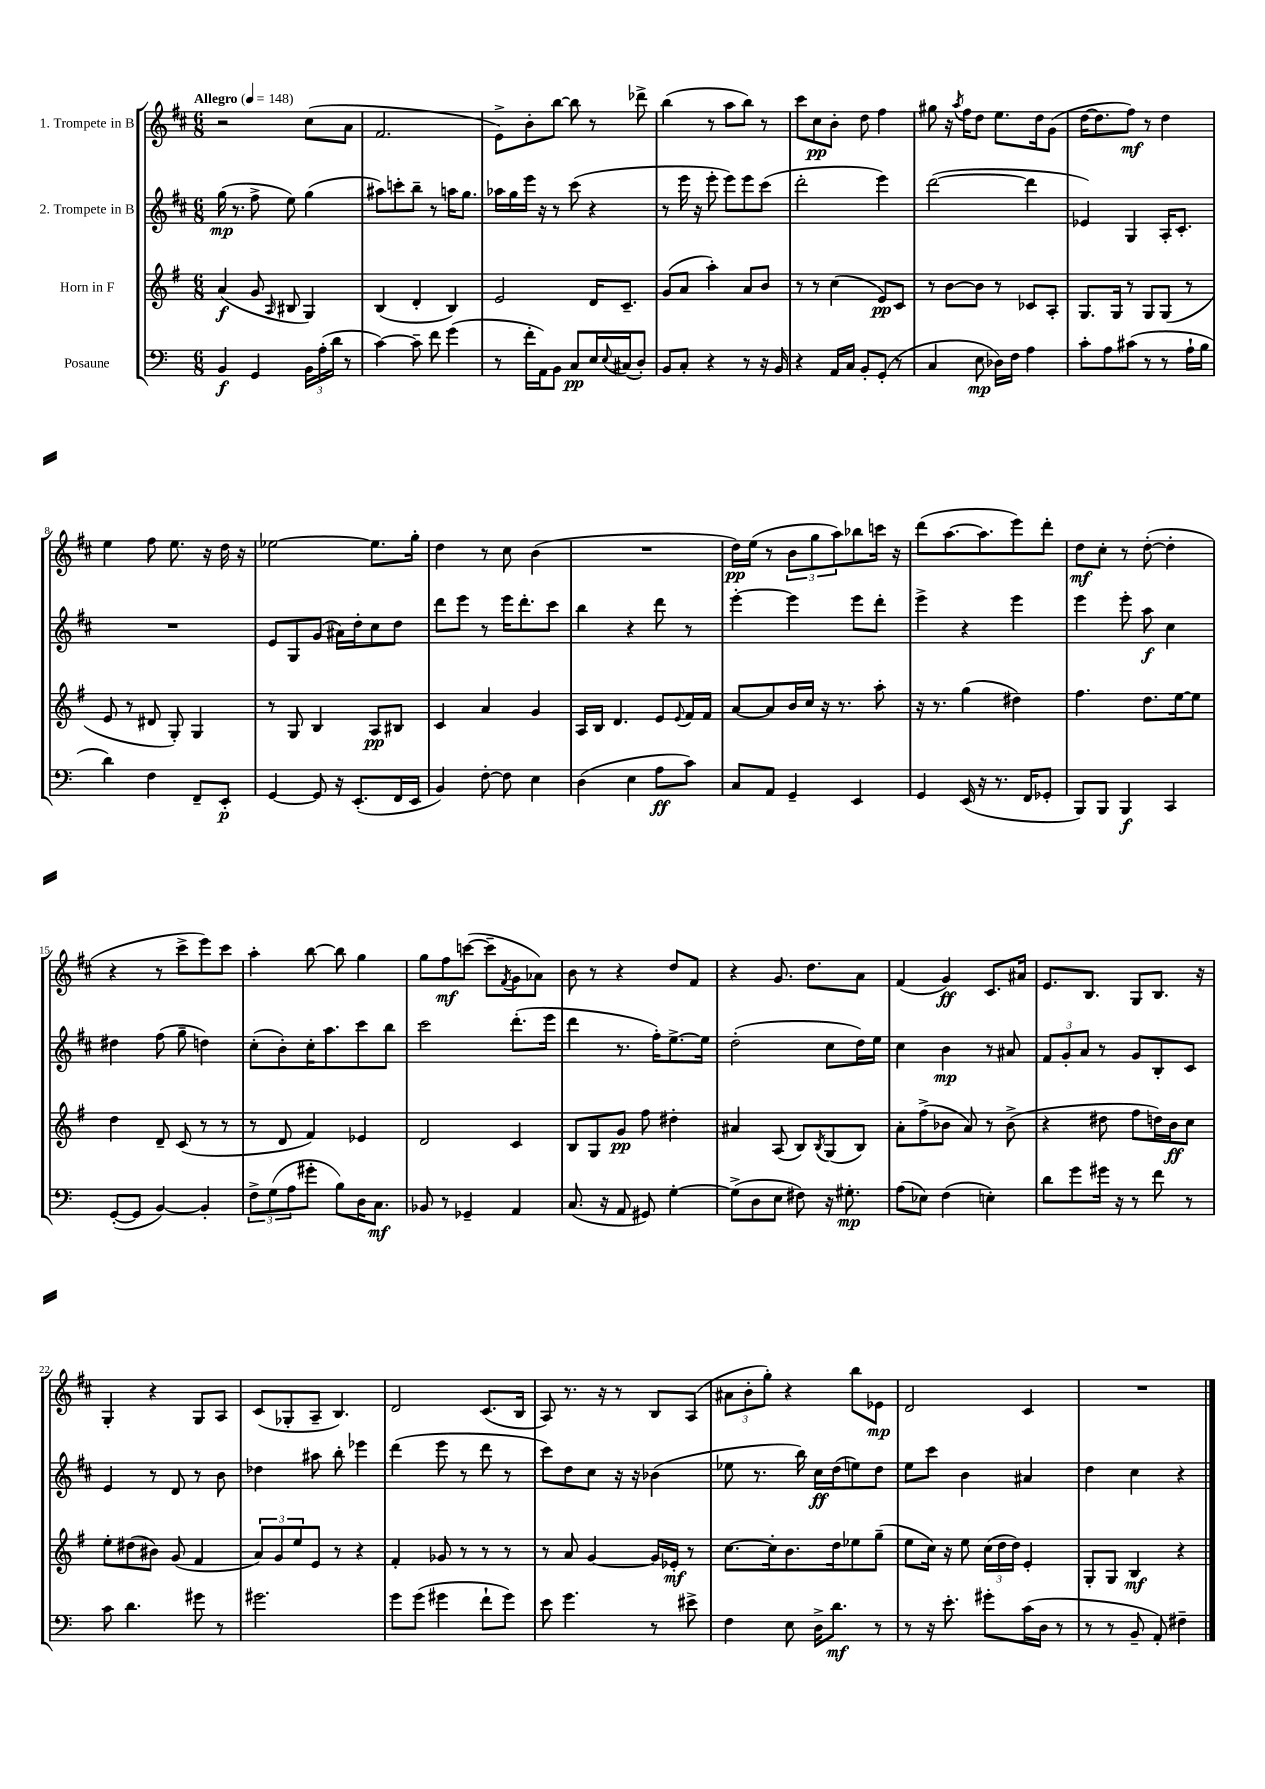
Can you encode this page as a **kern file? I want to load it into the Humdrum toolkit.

**kern	**kern	**kern	**kern
*staff4	*staff3	*staff2	*staff1
*clefF4	*clefG2	*clefG2	*clefG2
*k[]	*k[f#]	*k[f#c#]	*k[f#c#]
*M6/8	*M6/8	*M6/8	*M6/8
*MM148	*MM148	*MM148	*MM148
4BB	(4a	(16gg	2r
.	.	8.r	.
4GG	8g	8ff#^	.
.	16qqA	.	.
.	8B#	8ee)	.
24BB	4G)	(4gg	(8cc#
(24A'	.	.	.
24d	.	.	.
8r	.	.	8a
=	=	=	=
[4c)	(4B	8aa#)	2.f#
.	.	8ccc'	.
8c~]	4d'	8bb~	.
8f	.	8r	.
(4g	4B)	16aa	.
.	.	8.gg	.
=	=	=	=
8r	2e	16aa-	8e^)
.	.	16gg	.
16f'	.	16eee	8b'
16AA)	.	16r	.
8BB	.	8r	[8bb
8C	.	(8ccc#	8bb]
16E	16d	4r	8r
8qqE	.	.	.
(16C#	8.c~	.	.
8D')	.	.	8ddd-^
=	=	=	=
8BB	(8g	8r	(4bb
8C'	8a	16eee	.
.	.	16r	.
4r	4aa')	8eee'	8r
.	.	8eee)	8aa
8r	8a	8eee	8bb)
16r	8b	(8ccc#	8r
16BB	.	.	.
=	=	=	=
4r	8r	2ddd'	8ccc#
.	8r	.	8cc#
16AA	(4cc	.	8b'
16C	.	.	.
8BB'	.	.	8dd
(8GG'	8e)	4eee)	4ff#
8r	8c	.	.
=	=	=	=
4C	8r	([2ddd	8gg#
.	[8b	.	16r
.	.	.	8qaa
.	.	.	16ff#
8E	8b]	.	8dd
16D-)	8r	.	8.ee
16F	.	.	.
4A	8c-	4ddd]	.
.	.	.	16dd
.	8A'	.	(8g
=	=	=	=
8c'	8.G	4e-)	[16dd
.	.	.	8.dd]
8A	.	.	.
.	16G	.	.
(8c#	8r	4G	8ff#)
8r	8G	.	8r
8r	(8G	16A'	4dd
.	.	8.c#'	.
16A`	8r	.	.
16B	.	.	.
=	=	=	=
4d)	8e	2.r	4ee
.	8r	.	.
4F	8d#	.	8ff#
.	8G')	.	8.ee
8FF~	4G	.	.
.	.	.	16r
8EE'	.	.	16dd
.	.	.	16r
=	=	=	=
[4GG	8r	8e	[2ee-
.	8G	8G	.
8GG]	4B	(8g	.
16r	.	16a#)	.
(8.EE'	.	16dd'	.
.	8A	8cc#	8.ee-]
16FF	8B#	8dd	.
16EE	.	.	16gg'
=	=	=	=
4BB)	4c	8ddd	4dd
.	.	8eee	.
[8F'	4a	8r	8r
8F]	.	16eee	8cc#
.	.	8.ddd'	.
4E	4g	.	(4b
.	.	8ccc#	.
=	=	=	=
(4D	16A	4bb	2.r
.	16B	.	.
.	4.d	.	.
4E	.	4r	.
8A	8e	8ddd	.
.	8qqe	.	.
8c)	16f#	8r	.
.	16f#	.	.
=	=	=	=
8C	[8a	[4eee'	16dd)
.	.	.	(16ee
8AA	8a]	.	8r
4GG~	16b	4eee]	12b
.	16cc	.	.
.	.	.	12gg
.	16r	.	.
.	.	.	12aa)
.	8.r	.	.
4EE	.	8eee	8bb-
.	8aa'	8ddd'	16ccc
.	.	.	16r
=	=	=	=
4GG	16r	4eee^	(8ddd
.	8.r	.	.
.	.	.	[8.aa
(16EE	(4gg	4r	.
16r	.	.	8.aa]
8.r	.	.	.
.	4dd#)	4eee	8eee)
16FF	.	.	.
8GG-'	.	.	8ddd'
=	=	=	=
8BBB)	4.ff#	4eee	8dd
8BBB	.	.	8cc#'
4BBB	.	8eee'	8r
.	8.dd	8aa	([8dd'
4CC	.	4cc#	4dd']
.	[16ee	.	.
.	8ee]	.	.
=	=	=	=
([8GG'	4dd	4dd#	4r
8GG]	.	.	.
[4BB)	8d~	(8ff#	8r
.	(8c	8gg~	8ccc#^
4BB']	8r	4dd)	8eee)
.	8r	.	8ccc#
=	=	=	=
12F^	8r	(8cc#'	4aa'
(12G	.	.	.
.	8d	8b')	.
12A	.	.	.
8g#'	4f#)	16cc#'	[8bb
.	.	8.aa	.
8B)	.	.	8bb]
16D	4e-	8ccc#	4gg
8.C	.	.	.
.	.	8bb	.
=	=	=	=
8BB-	2d	2ccc#	8gg
8r	.	.	8ff#
4GG-~	.	.	([8ccc
.	.	.	8ccc~]
.	.	.	8qf#
4AA	4c	(8.ddd'	8g
.	.	.	8a-)
.	.	16eee	.
=	=	=	=
(8.C	8B	4ddd	8b
.	8G	.	8r
16r	.	.	.
8AA	8g	8.r	4r
8GG#)	8ff#	.	.
.	.	16ff#')	.
[4G'	4dd#'	[8.ee^	8dd
.	.	.	8f#
.	.	16ee]	.
=	=	=	=
(8G^]	4a#	(2dd'	4r
8D	.	.	.
8E	(8A	.	8.g
8F#)	8B)	.	.
.	.	.	8.dd
.	8qB	.	.
16r	(8G	8cc#	.
8.G#'	.	.	.
.	8B)	16dd)	8a
.	.	16ee	.
=	=	=	=
(8A	8a'	4cc#	(4f#
8E-)	(8ff#^	.	.
(4F	8b-	4b	4g)
.	8a)	.	.
4E')	8r	8r	8.c#
.	(8b-^	8a#	.
.	.	.	16a#
=	=	=	=
8d	4r	12f#	8.e
.	.	12g'	.
8g	.	.	.
.	.	12a	.
.	.	.	8.B
16g#	8dd#	8r	.
16r	.	.	.
8r	8ff#	8g	8G
8f	16dd)	8B'	8.B
.	16b	.	.
8r	8cc	8c#	.
.	.	.	16r
=	=	=	=
8c	8ee'	4e	4G'
4.d	(8dd#	.	.
.	8b#)	8r	4r
.	(8g	8d	.
8g#	4f#	8r	8G
8r	.	8b	8A
=	=	=	=
2.g#	12a)	4dd-	(8c#
.	12g	.	.
.	.	.	8G-'
.	12ee	.	.
.	8e	8aa#	8A~
.	8r	8bb'	4.B)
.	4r	4eee-	.
=	=	=	=
8g	4f#'	(4ddd	2d
(8g	.	.	.
4g#	8g-	8eee	.
.	8r	8r	.
8f`	8r	8ddd	(8.c#
8g#)	8r	8r	.
.	.	.	16B
=	=	=	=
8e	8r	8ccc#)	8A)
4.g	8a	8dd	8.r
.	[4g	8cc#	.
.	.	.	16r
.	.	16r	8r
.	.	16r	.
8r	16g]	(4b-	8B
.	16e-'	.	.
8e#^	8r	.	(8A
=	=	=	=
4F	[8.cc	8ee-	12a#
.	.	.	12b'
.	.	8.r	.
.	.	.	12gg')
.	16cc']	.	.
8E	8.b	.	4r
.	.	16bb)	.
16D^	.	16cc#	.
8.d	16dd	(16dd	.
.	8ee-	8ee)	8bb
8r	(8gg~	8dd	8e-
=	=	=	=
8r	8ee	8ee	2d
16r	16cc)	8ccc#	.
8.e'	16r	.	.
.	8ee	4b	.
8g#'	(24cc	.	.
.	24dd	.	.
.	24dd)	.	.
(16c	4e'	4a#	4c#
16D	.	.	.
8r	.	.	.
=	=	=	=
8r	8G'	4dd	2.r
8r	8G	.	.
8BB~	4B	4cc#	.
8AA')	.	.	.
4F#~	4r	4r	.
==	==	==	==
*-	*-	*-	*-
